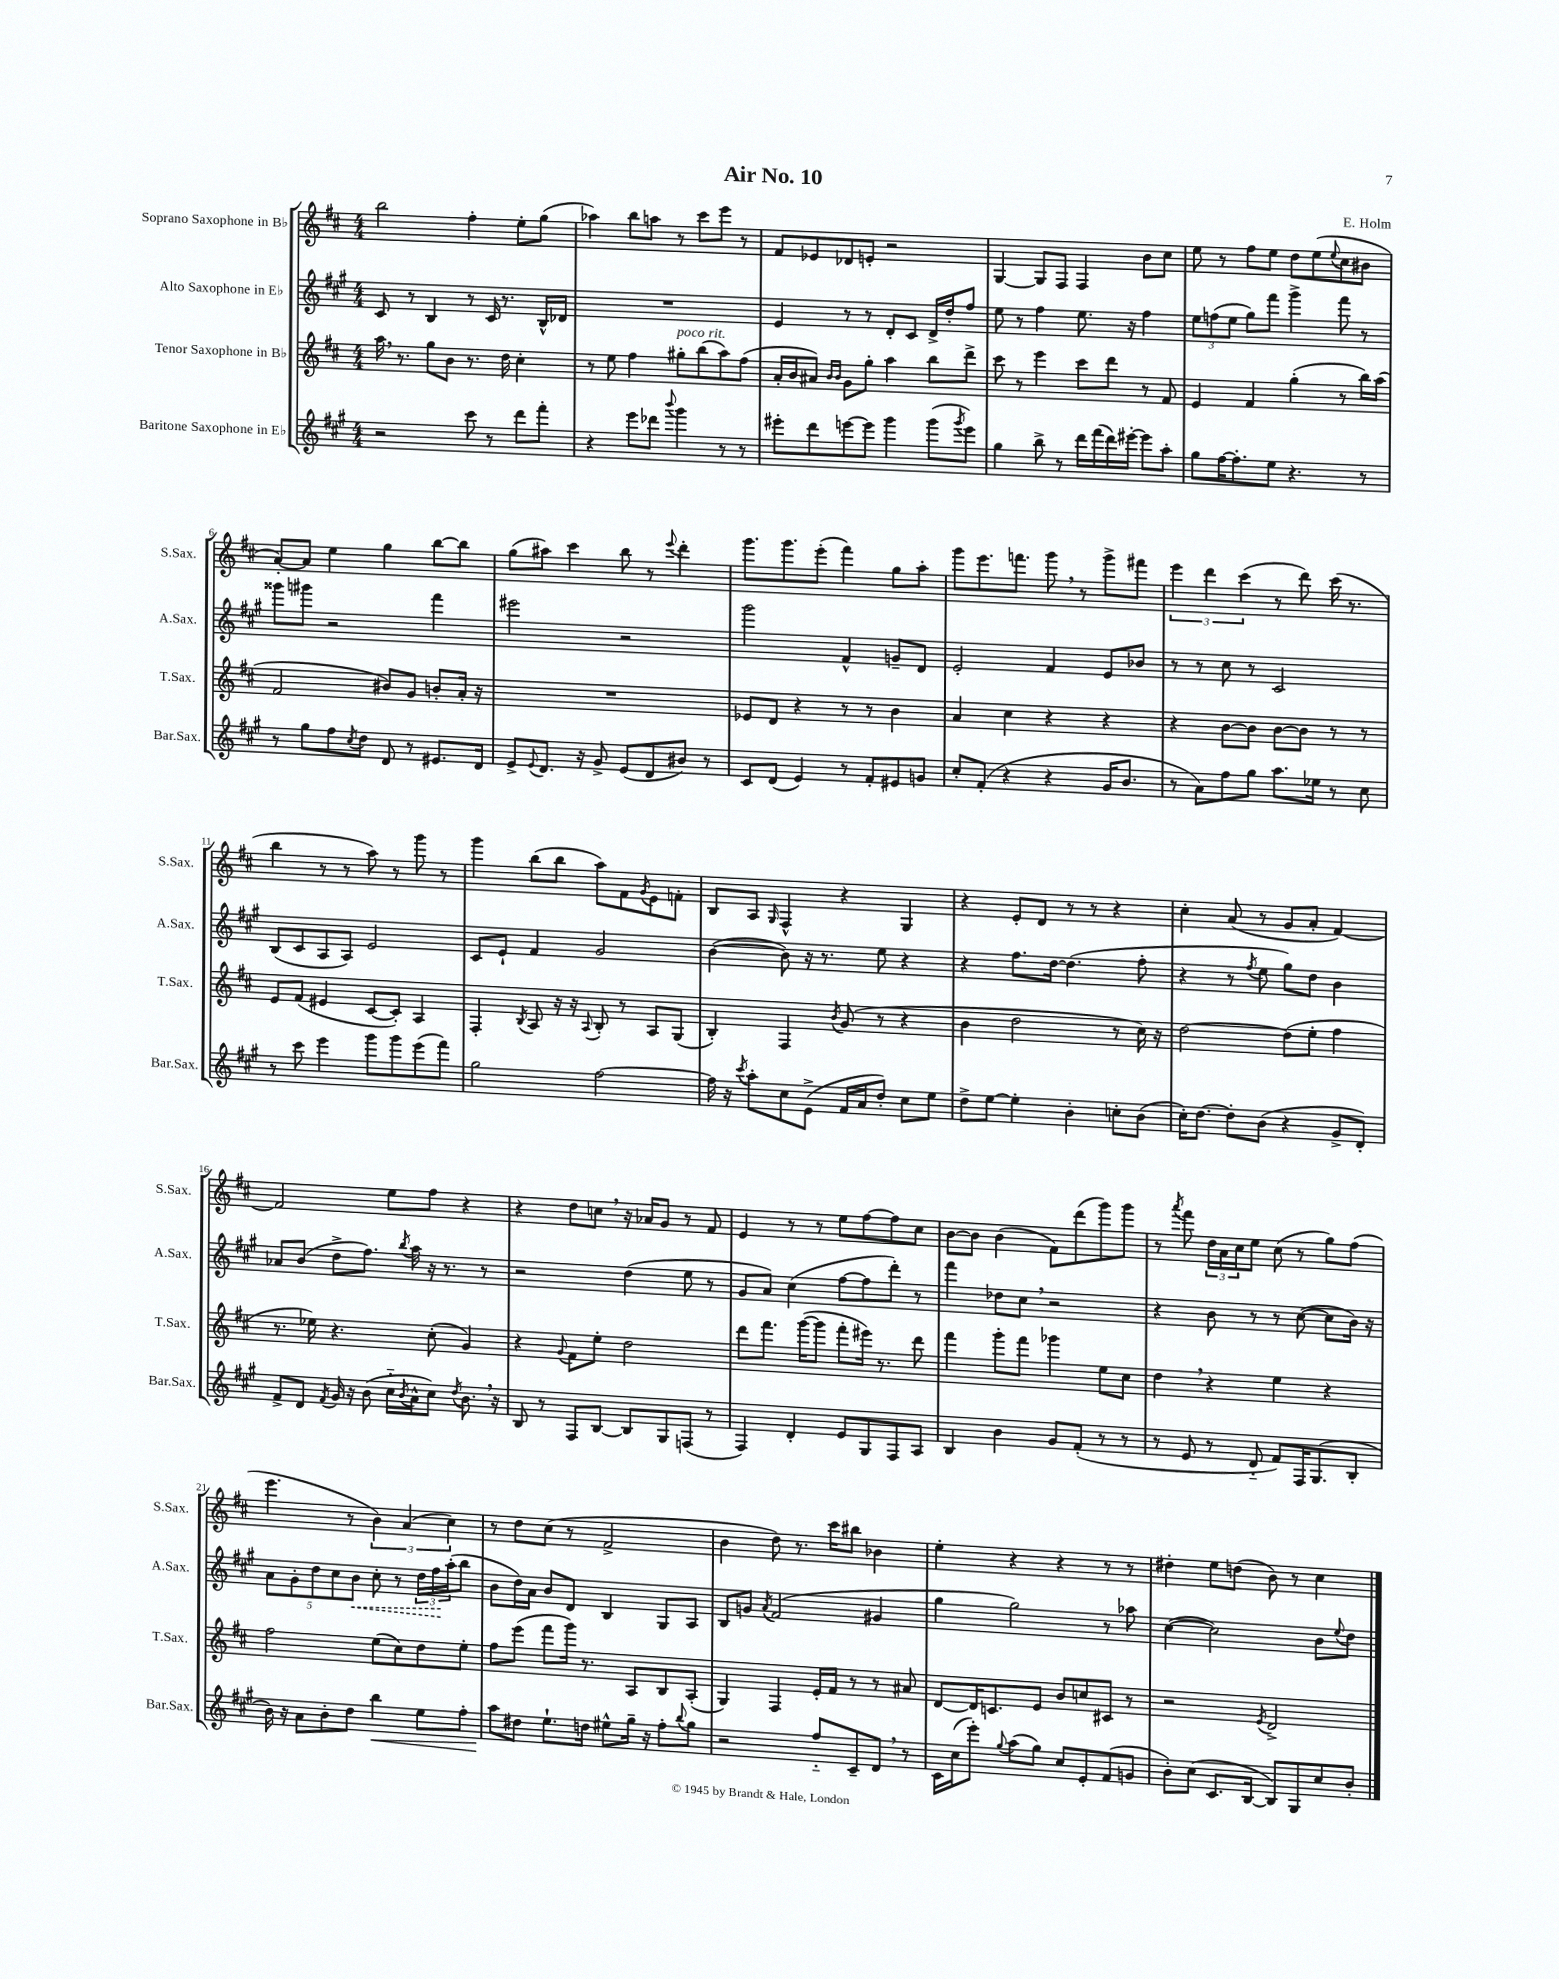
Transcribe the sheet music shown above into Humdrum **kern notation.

**kern	**kern	**kern	**kern
*staff4	*staff3	*staff2	*staff1
*clefG2	*clefG2	*clefG2	*clefG2
*k[f#c#g#]	*k[f#c#]	*k[f#c#g#]	*k[f#c#]
*M4/4	*M4/4	*M4/4	*M4/4
2r	16aa	8c#	2bb
.	8.r	.	.
.	.	8r	.
.	8gg	4B	.
.	8b	.	.
8ccc#	8.r	8r	4ff#'
8r	.	16c#	.
.	16dd	8.r	.
8ddd	4cc#'	.	8ee'
8fff#'	.	16B^^	(8gg
.	.	16d-	.
=	=	=	=
4r	8r	1r	4aa-)
.	8ee	.	.
8eee	4ff#	.	8bb
8ddd-	.	.	8aa
8qqbbb	.	.	.
4ggg#	8gg#'	.	8r
.	(8bb	.	8ccc#
8r	8aa)	.	8eee
8r	(8ff#	.	8r
=	=	=	=
8eee#'	16a'	4e	8f#
.	16b	.	.
8ddd	8a#)	.	8e-
.	16qqb	.	.
.	16qqb	.	.
[8eee	8g	8r	8d-
8eee]	8gg'	8r	8e'
4ggg#	4aa	8d'	2r
.	.	8c#	.
(8ggg#	8bb	16d^	.
.	.	16dd'	.
8qggg#	.	.	.
8eee)	8ddd^	8ff#	.
=	=	=	=
4gg#	8ccc#	8ee	[4G
.	8r	8r	.
8bb^	4eee	4ff#	8G]
8r	.	.	8F#
16ddd	8ccc#	8.ee	4F#
(16fff#	.	.	.
16ddd)	8ddd	.	.
[16eee#'	.	16r	.
8eee#]	8r	4ff#	8b
8aa'	8f#	.	8cc#
=	=	=	=
8gg#	4e	12ee	8ee
.	.	(12ff	.
[16ff#	.	.	8r
.	.	12ee	.
8.ff#']	.	.	.
.	4f#	8gg#)	8ff#
8ee	.	8fff#	8ee
4.r	(4gg'	4ggg#^	8dd
.	.	.	(8ee
.	.	.	8qqee
.	8r	8fff#	8cc#
8r	16bb)	8r	8b#
.	(16aa	.	.
=	=	=	=
8r	2f#	8ggg##	[8a')
8gg#	.	8ggg#	8a]
8ff#	.	2r	4ee
8qcc#	.	.	.
8dd	.	.	.
8d	8b#)	.	4gg
8r	8g	.	.
8.e#	8b'	4fff#	[8bb
.	16a'	.	8bb]
16d	16r	.	.
=	=	=	=
8e^	1r	2eee#	(8gg
8qqe	.	.	.
8.d	.	.	8aa#)
.	.	.	4ccc#
16r	.	.	.
8g#^	.	.	.
(8e	.	2r	8bb
8d	.	.	8r
.	.	.	8qqeee
8b#)	.	.	4ddd'
8r	.	.	.
=	=	=	=
8c#	8e-	2ggg#	8.ggg
(8d	8d	.	.
.	.	.	8.ggg
4e)	4r	.	.
.	.	.	(8eee'
8r	8r	4f#^^	4fff#)
8f#'	8r	.	.
8e#	4b	8g~	8gg
8g	.	8d	8aa'
=	=	=	=
8cc#'	4a	2e'	8ggg
(8f#'	.	.	8.eee
4r	4cc#	.	.
.	.	.	8.fff
4r	4r	4f#	8ggg
.	.	.	8r
16g#	4r	8e	8ggg^
8.b	.	.	.
.	.	8b-	8fff#
=	=	=	=
8r	4r	8r	6eee
8a)	.	8r	.
.	.	.	6ddd
8ff#	[8b	8cc#	.
.	.	.	(6ccc#
8gg#	8b]	8r	.
8.aa	[8b	2c#	8r
.	8b]	.	8ddd)
16ee-	.	.	.
8r	8r	.	(16ccc#
.	.	.	8.r
8cc#	8r	.	.
=	=	=	=
8r	8e	(8B	4bb
8ccc#	(8f#	8c#	.
4eee	4e#	8A	8r
.	.	8A)	8r
8ggg#	[8c#	2e	8aa)
8ggg#	8c#'])	.	8r
(8eee	4A	.	8ggg
8fff#)	.	.	8r
=	=	=	=
2gg#	4F#'	8c#	4ggg
.	.	8e`	.
.	8qB	.	.
.	8A	4f#	(8bb
.	16r	.	8bb
.	16r	.	.
.	8qqA	.	.
[2ff#	8B'	2g#	8aa)
.	8r	.	8f#
.	.	.	8qg
.	8A	.	8e
.	(8G	.	8f'
=	=	=	=
16ff#]	4B')	([4b	8B
16r	.	.	.
8qccc#	.	.	.
8aa'	.	.	8A
.	.	.	16qqG
8cc#	4F#	8b])	4F#^^
(8e^	.	16r	.
.	.	8.r	.
.	8qb	.	.
16f#	(8g	.	4r
16a	.	.	.
8dd')	8r	8ee	.
8cc#	4r	4r	4G
8ee	.	.	.
=	=	=	=
8dd^	4b	4r	4r
[8ee	.	.	.
4ee']	2dd	8.ff#	8e'
.	.	.	8d
.	.	[16dd	.
4b'	.	(4.dd]	8r
.	.	.	8r
8cc'	8r	.	4r
(8b	16cc#)	8ff#'	.
.	16r	.	.
=	=	=	=
16cc#')	[2dd	4r	4cc#'
[8.dd	.	.	.
8dd']	.	8r	(8a
.	.	8qff#	.
(8b	.	8ee	8r
4r	(8dd]	8gg#)	8g
.	8ee'	8dd	8a'
8g#^	4ff#	4b	[4f#)
8d')	.	.	.
=	=	=	=
8f#^	8.r	8a-	2f#]
8d	.	(8b	.
.	16ee-)	.	.
8qf#	.	.	.
16g#	4.r	8dd^	.
16r	.	.	.
(8b	.	8.ff#)	.
16cc#'~	.	.	8ee
8qb	.	8qbb	.
16a^^	.	16aa	.
8cc#)	(8cc#'	16r	8ff#
.	.	8.r	.
8qdd	.	.	.
8.b	4g)	.	4r
.	.	8r	.
16r	.	.	.
=	=	=	=
8B	4r	2r	4r
8r	.	.	.
.	8qqg	.	.
8F#	8f#	.	8dd
[8B	8ee'	.	8cc
8B]	2dd	(4dd	16r
.	.	.	16a-
8G#	.	.	8g
(8F	.	8ee	8r
8r	.	8r	8f#
=	=	=	=
4F#)	8ddd	8g#	4e
.	8.fff#	8a)	.
4d'	.	(4cc#	8r
.	([16ggg	.	.
.	8ggg]	.	8r
8e	8fff#'	[8ff#	8ee
8G#	16eee#)	8ff#]	[8ff#
.	8.r	.	.
8F#	.	8ddd')	8ff#]
8A	8ddd	8r	8cc#
=	=	=	=
4B	4fff#	4fff#	[8b
.	.	.	8b]
4b	8ggg'	8dd-	(4b
.	8fff#	8cc#	.
8g#	4ggg-	2r	8f#)
(8f#'	.	.	(8ddd
8r	8ee	.	8ggg)
8r	8cc#	.	8ggg
=	=	=	=
8r	4dd	4r	8r
.	.	.	8qaaa
8e	.	.	8fff#
8r	4r	8b	24dd
.	.	.	24a
.	.	.	24cc#
8d'~	.	8r	8ee
8f#)	4ee	8r	(8cc#
16F#	.	([8cc#	8r
(8.G#	.	.	.
.	4r	8cc#]	8gg)
8B'	.	16b)	(8ff#
.	.	16r	.
=	=	=	=
16b)	2ff#	10a	4.eee
16r	.	.	.
.	.	10g#'	.
8a	.	.	.
.	.	10dd	.
8b'	.	.	.
.	.	10cc#	.
8dd	.	.	8r
.	.	10b	.
4bb	(8ee	8cc#'	6b)
.	8cc#)	8r	.
.	.	.	(6a
8ee	8dd	24dd	.
.	.	24ff#	.
.	.	(24aa'	6cc#)
8ff#'	8ee'	8bb	.
=	=	=	=
8aa	8ff#	8b	8r
8dd#	(8eee	16dd)	8dd
.	.	16a	.
8.ee`	8fff#	8b	(8cc#
.	16ggg)	8d	8r
16dd	8.r	.	.
8ee#^^	.	4B	2f#^
16gg#~	8A	.	.
16r	.	.	.
8ff#'	8B	8G#	.
8qqbb	.	.	.
8gg#	(8A'	8A	.
=	=	=	=
2r	4G)	8B	4b
.	.	8g	.
.	.	8qa	.
.	4F#	(2f#	8dd)
.	.	.	8.r
8ff#'~	16e'	.	.
.	16f#	.	16ccc#
8c#~	8r	.	8bb#
8d	8r	4g#	4b-
8r	8a#	.	.
=	=	=	=
16c#	[8d	4gg#	4ee'
(16cc#	.	.	.
8eee')	16d]	.	.
.	8.c	.	.
8qqgg#	.	.	.
(8aa	.	2gg#)	4r
8gg#)	8e	.	.
8cc#	8b	.	4r
8e'	8cc	.	.
(8f#	8c#	8r	8r
8g	8r	8aa-	8r
=	=	=	=
8b')	2r	([4cc#	4dd#'
(8cc#	.	.	.
8.c#	.	2cc#])	8ee
.	.	.	(8dd
[16B	.	.	.
.	8qe	.	.
8B])	2d^	.	8b)
8G#	.	.	8r
8cc#	.	8b	4cc#
.	.	8qqee	.
8b'	.	8dd	.
==	==	==	==
*-	*-	*-	*-
